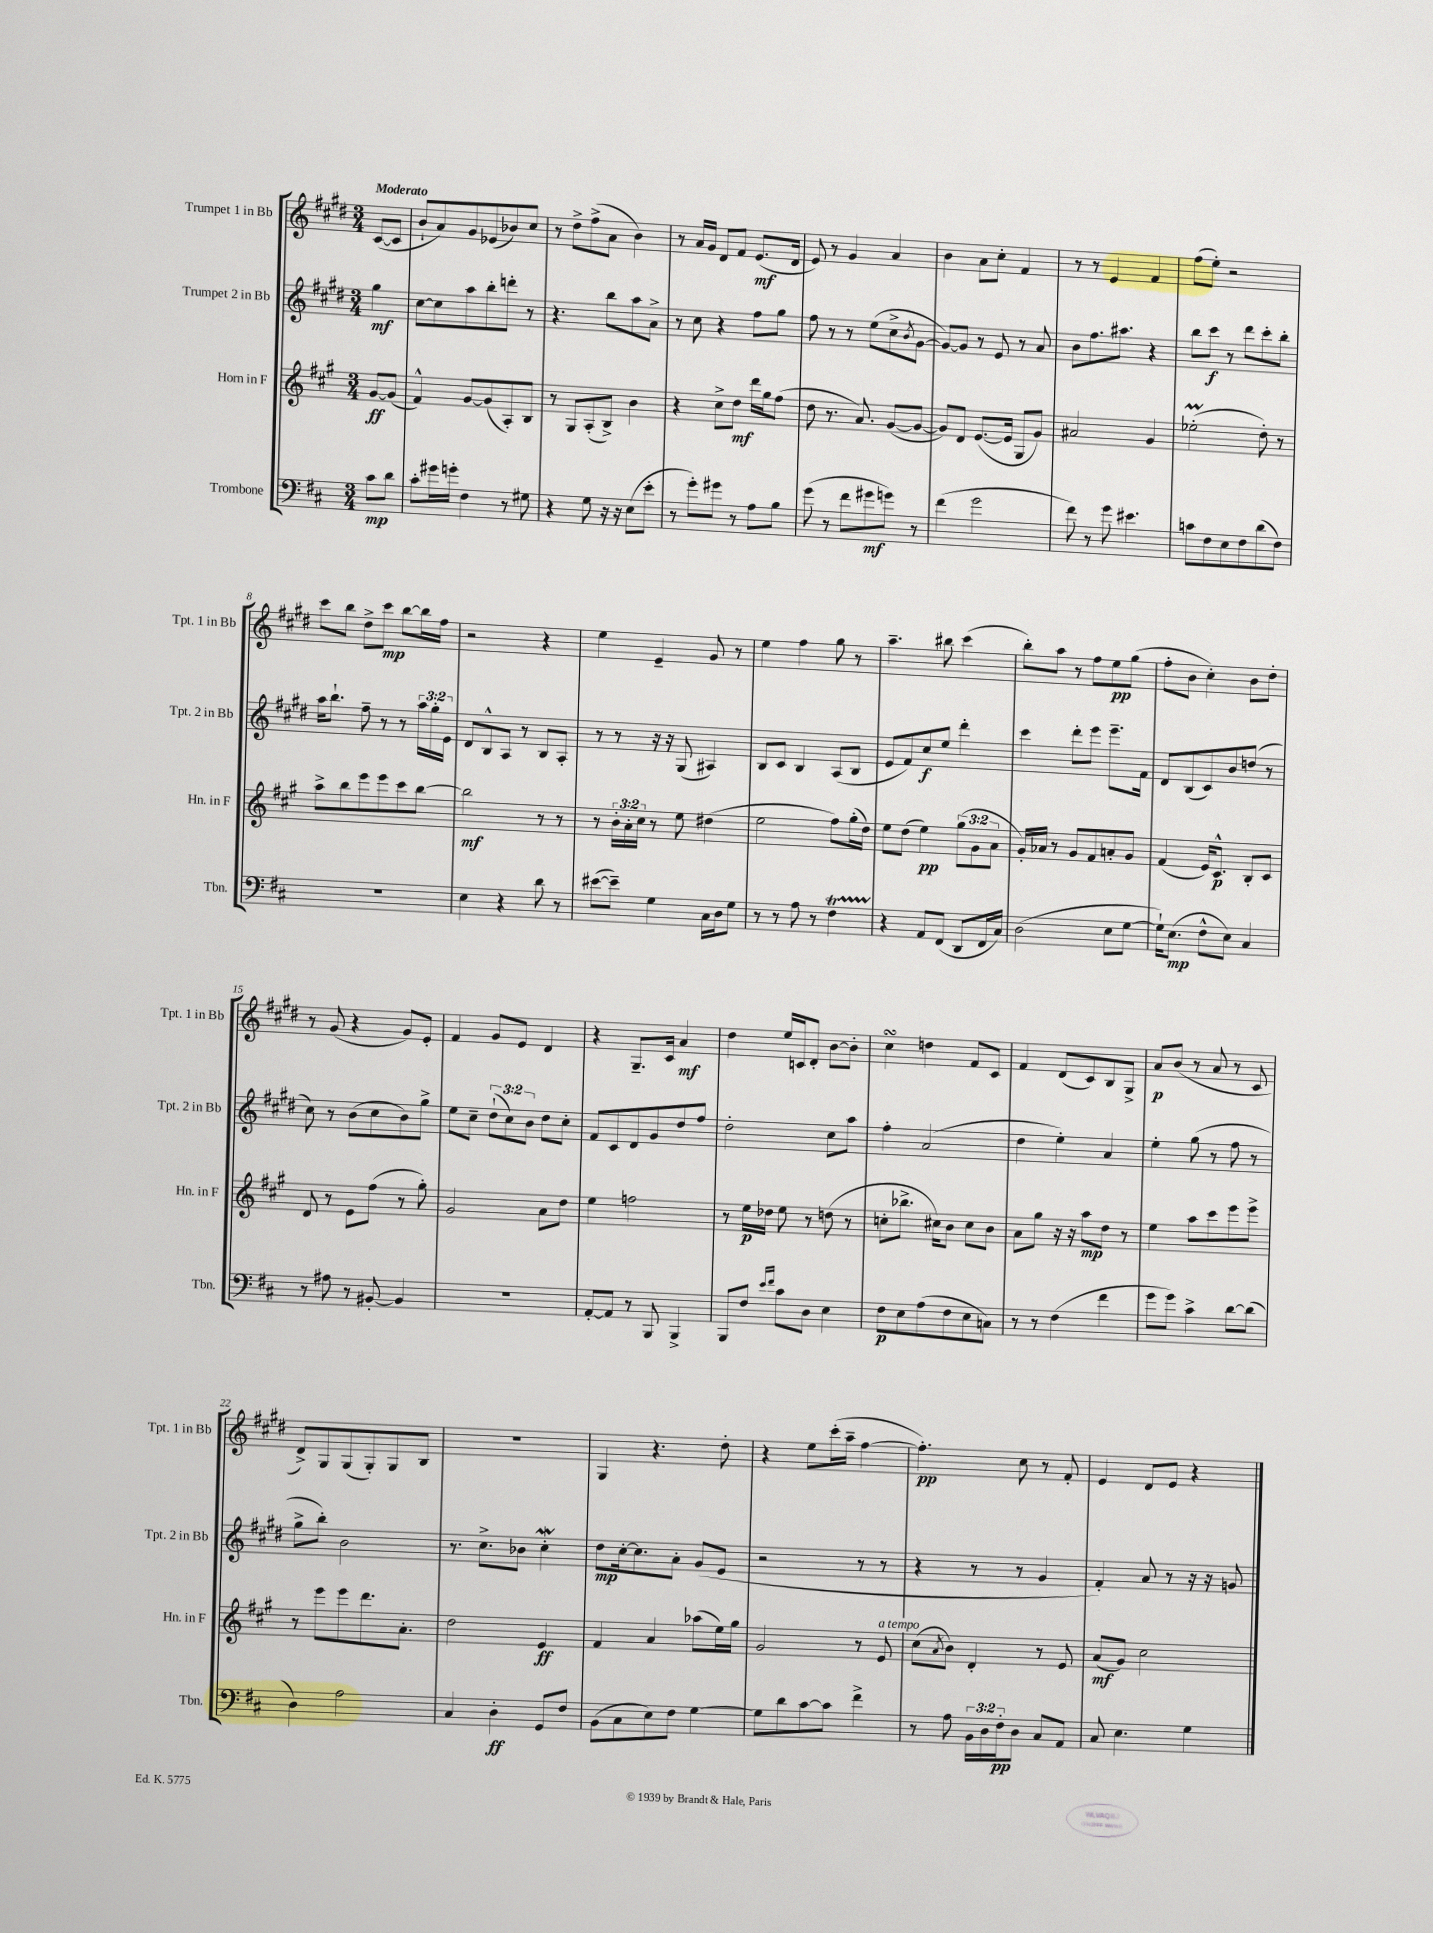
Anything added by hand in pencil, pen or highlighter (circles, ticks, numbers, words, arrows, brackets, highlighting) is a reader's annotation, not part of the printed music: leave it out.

**kern	**kern	**kern	**kern
*staff4	*staff3	*staff2	*staff1
*clefF4	*clefG2	*clefG2	*clefG2
*k[f#c#]	*k[f#c#g#]	*k[f#c#g#d#]	*k[f#c#g#d#]
*M3/4	*M3/4	*M3/4	*M3/4
8c#	[8g#	4gg#	([8c#
8d	(8g#]	.	8c#]
=	=	=	=
8c#'	4f#^^)	[8cc#	8b`
16g#	.	8cc#]	8a)
16g'	.	.	.
4F#	[8g#	8aa	8g#
.	(8g#]	8bb'	(8e-
8r	8A')	8ddd'	8b-)
8G#	8B	8r	8cc#
=	=	=	=
4r	8r	4.r	8r
.	8G#	.	8dd#^
8G	(8A'	.	(8ff#^
16r	8B^)	8bb	8a
16r	.	.	.
(8E	4b	8aa	4b)
8e'	.	8a^	.
=	=	=	=
8r	4r	8r	8r
8g')	.	8cc#	16a
.	.	.	16g#
8g#	8cc#^	4r	8d#
8r	8dd	.	8f#
8A	16ddd	8ff#	(8.e
.	16gg#	.	.
8B	(8ff#	8gg#	.
.	.	.	16d#
=	=	=	=
(8g	8dd	8ff#	8e)
8r	8.r	8r	8r
8f#	.	8r	4g#
.	8.a)	.	.
8g#	.	(8ee	.
8g)	([8g#	8cc#^	4a
.	.	8qb	.
8r	8g#_	[8g#	.
=	=	=	=
(4f#	8g#])	8g#_)	4b
.	8d	8g#]	.
2g	([8.e	8r	8a
.	.	8e	8cc#'
.	16e]	.	.
.	8G#	8r	4f#
.	8g#)	8a	.
=	=	=	=
8f#)	2a#	8b	8r
8r	.	8.ff#	8r
8g	.	.	4e
.	.	8.aa#	.
4.e#	.	.	.
.	4g#	4r	4f#
=	=	=	=
8c	(2ee-'	8bb	(8ff#
8F#	.	8ccc#	8ee')
8E	.	8r	2r
8F#	.	8ddd#	.
(8d	8dd')	8ccc#'	.
8F#)	8r	8bb'	.
=	=	=	=
2.r	8aa^	16aa	8ccc#
.	.	8.bb`	.
.	8bb	.	8bb
.	8eee	8ff#~	8dd#^
.	8eee	8r	8ccc#
.	8ccc#	8r	[8bb
.	[8bb	24aa	16bb]
.	.	24gg#'	.
.	.	.	16ff#
.	.	24e	.
=	=	=	=
4E	2bb]	8d#	2r
.	.	8B^^	.
4r	.	8A	.
.	.	8r	.
8d	8r	8B	4r
8r	8r	8A'	.
=	=	=	=
([8e#	8r	8r	4ee
8e#~])	24b'	8r	.
.	24a'	.	.
.	24cc#	.	.
4G	8r	16r	4e~
.	.	16r	.
.	8ee	(8G#	.
16C#	(4dd#	4A#)	8g#
16D	.	.	.
8G	.	.	8r
=	=	=	=
8r	2ee	8B	4ee
8r	.	8c#	.
8A	.	4B	4ff#
8r	.	.	.
4F#	8ff#)	(8A	8gg#
.	(16gg#'	8B	8r
.	16dd)	.	.
=	=	=	=
4r	8ee	8e	4.aa~
.	(8dd	8f#)	.
8AA	4ee)	8cc#	.
(8FF#	.	8ee	8bb#
8DD	(12gg#	4ddd#'	(4ccc#
.	12g#	.	.
16FF#	.	.	.
.	12a	.	.
16C#)	.	.	.
=	=	=	=
(2D	16g#')	4ccc#	8bb')
.	16a-	.	.
.	8r	.	8aa
.	8g#	8ddd#'	8r
.	8f#	8eee	8ff#
8E	8a'	8.eee~	8ee
[8G	8g#	.	(8gg#
.	.	16f#	.
=	=	=	=
16G`])	(4f#	8d#	8ff#'
(8.E	.	.	.
.	.	(8B	8b
8F#^^	16e)	8c#)	4cc#')
.	8.c#^^	.	.
8E)	.	8b	.
4C#	8B'	(8dd	8b
.	8c#	8r	8dd#'
=	=	=	=
8r	8d	8cc#)	8r
8A#	8r	8r	(8g#
8r	8e	(8b	4r
[8BB#'	(8ff#	8cc#	.
4BB#]	8r	8b)	8g#)
.	8gg#')	8gg#^	8e'
=	=	=	=
2.r	2g#	8ee	4f#
.	.	8cc#~	.
.	.	(12dd#`	8g#
.	.	12cc#)	.
.	.	.	8e
.	.	12b	.
.	8a	8dd#	4d#
.	8dd	8cc#'	.
=	=	=	=
[8AA'	4ee	8f#	4r
8AA]	.	8c#	.
8r	2ff	8d#	8.G#~
8BBB	.	8g#	.
.	.	.	16c#
4BBB^	.	8dd#	4a
.	.	8ff#	.
=	=	=	=
8BBB	8r	2dd#'	4dd#
8F#	16ee	.	.
.	16dd-	.	.
16qqe	.	.	.
16qqf#	.	.	.
8c#	8ee	.	16ee
.	.	.	16c
8D	8r	.	8d#'
4E	(8dd	8cc#	[8b
.	8r	8aa	8b']
=	=	=	=
8F#	8cc'	4ff#'	4cc#
8E	8.bb-^	.	.
(8A	.	(2a	4dd
.	16cc#)	.	.
8F#	8b	.	.
8E	8cc#	.	8f#
8C)	8b	.	8c#
=	=	=	=
8r	8a	4dd#	4f#
8r	8gg#	.	.
(4F#	16r	4ee')	(8d#
.	16r	.	.
.	8aa	.	8c#)
4f#	8dd	4a	8B
.	8r	.	8G#^
=	=	=	=
8g	4ee	4ee'	8a
8g)	.	.	(8b
4c#^	8aa	(8gg#	8r
.	8ccc#	8r	8a
[8d	8eee	8ff#	8r
(8d]	8eee^	8r	8c#
=	=	=	=
4D)	8r	8gg#^	8d#^)
.	8eee	8bb')	8G#
2A	8eee	2b	(8G#
.	8.ddd	.	8G#')
.	.	.	8G#
.	8.a'	.	.
.	.	.	8B
=	=	=	=
4C#	2dd	8.r	2.r
.	.	8.cc#^	.
4D'	.	.	.
.	.	8b-	.
8GG	4e	4cc#'	.
8F#	.	.	.
=	=	=	=
(8BB	4f#	8dd#	4G#
8C#	.	[16cc#'	.
.	.	8.cc#]	.
8E)	4a	.	4.r
8F#	.	8a'	.
[4G	(8aa-	(8g#	.
.	16ee)	8e	8dd#'
.	16gg#	.	.
=	=	=	=
8G]	2g#	2r	4r
8d	.	.	.
[8c#	.	.	8ee
8c#]	.	.	(16ccc#'
.	.	.	16aa~
4f#^	8r	8r	[4ff#
.	8e	8r	.
=	=	=	=
8r	(8cc#	4r	4.ff#'])
.	8qa	.	.
8A	8b)	.	.
24BB	4d'	8r	.
24D	.	.	.
24F#'	.	.	.
8D	.	8r	8cc#
8C#	8r	4g#	8r
8AA	8e	.	8f#'
=	=	=	=
8C#	(8a	4f#')	4e
4.E	8g#)	.	.
.	2cc#	8a	8d#
.	.	8r	8e
4G	.	16r	4r
.	.	16r	.
.	.	8g	.
==	==	==	==
*-	*-	*-	*-
